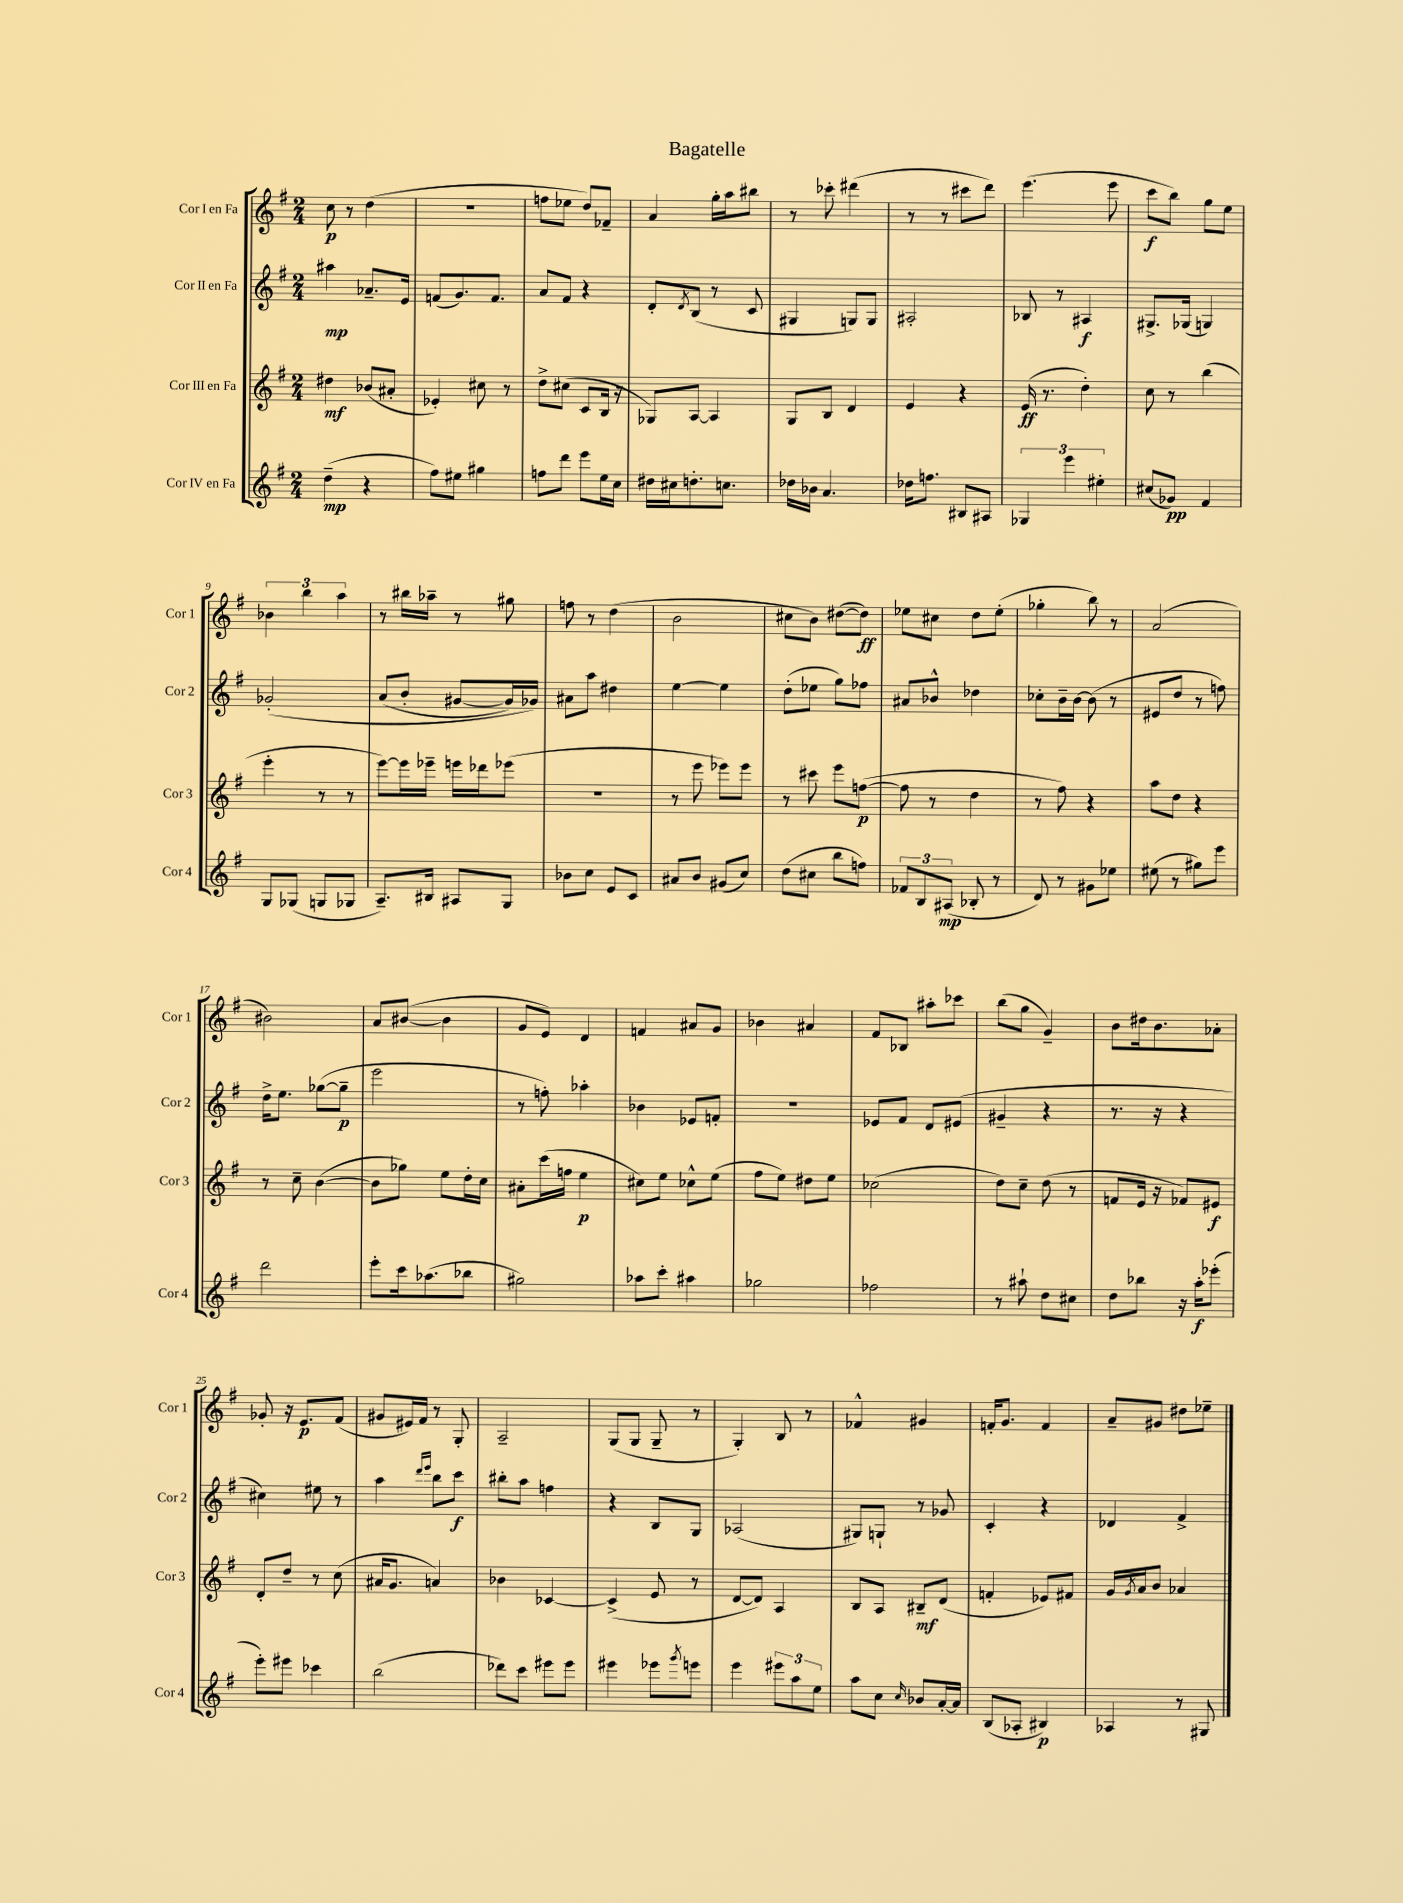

**kern	**kern	**kern	**kern
*staff4	*staff3	*staff2	*staff1
*clefG2	*clefG2	*clefG2	*clefG2
*k[f#]	*k[f#]	*k[f#]	*k[f#]
*M2/4	*M2/4	*M2/4	*M2/4
(4dd~	4dd#	4aa#	8cc
.	.	.	8r
4r	(8b-	8.a-~	(4dd
.	8a#'	.	.
.	.	16e	.
=	=	=	=
8ff#)	4e-')	(8f	2r
8ee#	.	8.g)	.
4gg#	8cc#	.	.
.	.	8.f	.
.	8r	.	.
=	=	=	=
8ff	8dd^	8a	8ff
8ddd	(8cc#	8f#	8ee-
8eee	8c	4r	8dd)
16ee	16B	.	8f-~
16cc	16r	.	.
=	=	=	=
16dd#	8G-)	8d'	4a
16cc#	.	.	.
.	.	8qd	.
8.dd'	[8A	(8B	.
.	4A]	8r	16gg'
8.cc	.	.	16aa
.	.	8c	8bb#
=	=	=	=
16dd-	8G	4G#	8r
16b-	.	.	.
4.a	8B	.	8ccc-'
.	4d	8G)	(4ddd#
.	.	8G	.
=	=	=	=
16dd-	4e	2A#'	8r
8.ff	.	.	.
.	.	.	8r
8B#	4r	.	8ccc#
8A#	.	.	8ddd)
=	=	=	=
6G-	(16e	8B-	(4.eee
.	8.r	.	.
.	.	8r	.
6eee	.	.	.
.	4dd')	4A#	.
6ee#'	.	.	.
.	.	.	8eee
=	=	=	=
(8cc#	8cc	8.G#^	8ccc
8g-)	8r	.	8bb)
.	.	(16G-	.
4f#	(4bb	4G)	8gg
.	.	.	8ee
=	=	=	=
8G	4eee'	&(2g-'	6b-
(8G-	.	.	.
.	.	.	6bb
8G	8r	.	.
.	.	.	6aa
8G-	8r	.	.
=	=	=	=
8.A~)	[8eee)	(8a	8r
.	16eee]	8b'	16bb#
16B#	16eee-~	.	16aa-~
8A#	16eee	[8g#	8r
.	16ddd-	.	.
8G	(8eee-	16g#])	8gg#
.	.	16g-&)	.
=	=	=	=
8b-	2r	8a#	8ff
8cc	.	8aa	8r
8e	.	4dd#	(4dd
8c	.	.	.
=	=	=	=
8a#	8r	[4ee	2b
8b	8eee	.	.
(8g#	8eee-)	4ee]	.
8cc)	8eee-	.	.
=	=	=	=
(8dd	8r	(8dd'	8cc#
8cc#	8ccc#	8ee-	8b)
8bb	8eee	8gg)	([8dd#
8ff)	([8ff	8ff-	8dd#])
=	=	=	=
12f-	8ff]	8a#	8ee-
12B	.	.	.
.	8r	8b-^^	8cc#
(12A#	.	.	.
8B-'	4dd	4dd-	8dd
8r	.	.	(8ee-'
=	=	=	=
8d)	8r	8cc-'	4gg-'
8r	8ff#)	16b~	.
.	.	[16b	.
8g#	4r	(8b]	8bb)
8ee-	.	8r	8r
=	=	=	=
(8ee#	8aa	8e#	(2a
8r	8dd	8dd	.
8gg#)	4r	8r	.
8eee	.	8ff)	.
=	=	=	=
2ddd	8r	16dd^	2b#)
.	.	8.ee	.
.	8cc~	.	.
.	([4b	([8gg-	.
.	.	8gg-~]	.
=	=	=	=
8eee'	8b]	2eee	8a
16ccc	8gg-)	.	([8b#
(8.aa-	.	.	.
.	8ee	.	4b#]
8bb-	16dd'	.	.
.	16cc	.	.
=	=	=	=
2gg#)	8a#'	8r	8g
.	(16ccc	8ff')	8e)
.	16ff	.	.
.	4ee	4aa-'	4d
=	=	=	=
8aa-	8cc#)	4b-	4f
8ccc'	8ee	.	.
4aa#	8cc-^^	8e-	8a#
.	(8ee	8f'	8g
=	=	=	=
2gg-	8ff#	2r	4b-
.	8ee)	.	.
.	8dd#	.	4a#
.	8ee	.	.
=	=	=	=
2ff-	(2cc-	8e-	8f#
.	.	8f#	8B-
.	.	8d	8aa#'
.	.	(8e#	8ccc-
=	=	=	=
8r	8dd)	4g#~	(8bb
8aa#`	8cc~	.	8gg
8dd	(8dd	4r	4g~)
8cc#	8r	.	.
=	=	=	=
8dd	8f	8.r	8b
8bb-	16e	.	16dd#
.	16r	16r	8.b
16r	8f-)	4r	.
16aa'	.	.	.
(8eee-'	8e#	.	8a-'
=	=	=	=
8eee')	8d'	4cc#)	8g-'
8eee#	8dd~	.	16r
.	.	.	8.e
4ccc-	8r	8ee#	.
.	(8cc	8r	(8f#
=	=	=	=
(2bb	16a#	4aa	8g#
.	8.g	.	.
.	.	.	16e#)
.	.	.	16f#
.	.	16qqddd	.
.	.	16qqeee	.
.	4a)	8bb	8r
.	.	8ccc	8G'
=	=	=	=
8ddd-)	4b-	8bb#'	2A~
8ccc	.	8aa	.
8eee#	[4c-	4ff	.
8eee#	.	.	.
=	=	=	=
4eee#	(4c-^]	4r	(8G
.	.	.	8G
8eee-	8e	8B	8G~
8qggg	.	.	.
8eee	8r	8G	8r
=	=	=	=
4eee	[8d	(2A-	4G')
.	8d])	.	.
12eee#	4A	.	8B
12aa	.	.	.
.	.	.	8r
12ee	.	.	.
=	=	=	=
8aa	8B	8G#)	4f-^^
8cc	8A	8G`	.
16qqcc	.	.	.
8b-	8B#~	8r	4g#
[16a'	(8d	8g-	.
16a]	.	.	.
=	=	=	=
(8B	4f'	4c'	16f'
.	.	.	8.g
8A-'	.	.	.
4B#)	8e-)	4r	4f
.	8f#	.	.
=	=	=	=
4A-	16g	4d-	8a~
.	8qg	.	.
.	16a	.	.
.	8b	.	8g#
8r	4a-	4f#^	8dd#
8G#	.	.	8ee-~
==	==	==	==
*-	*-	*-	*-
